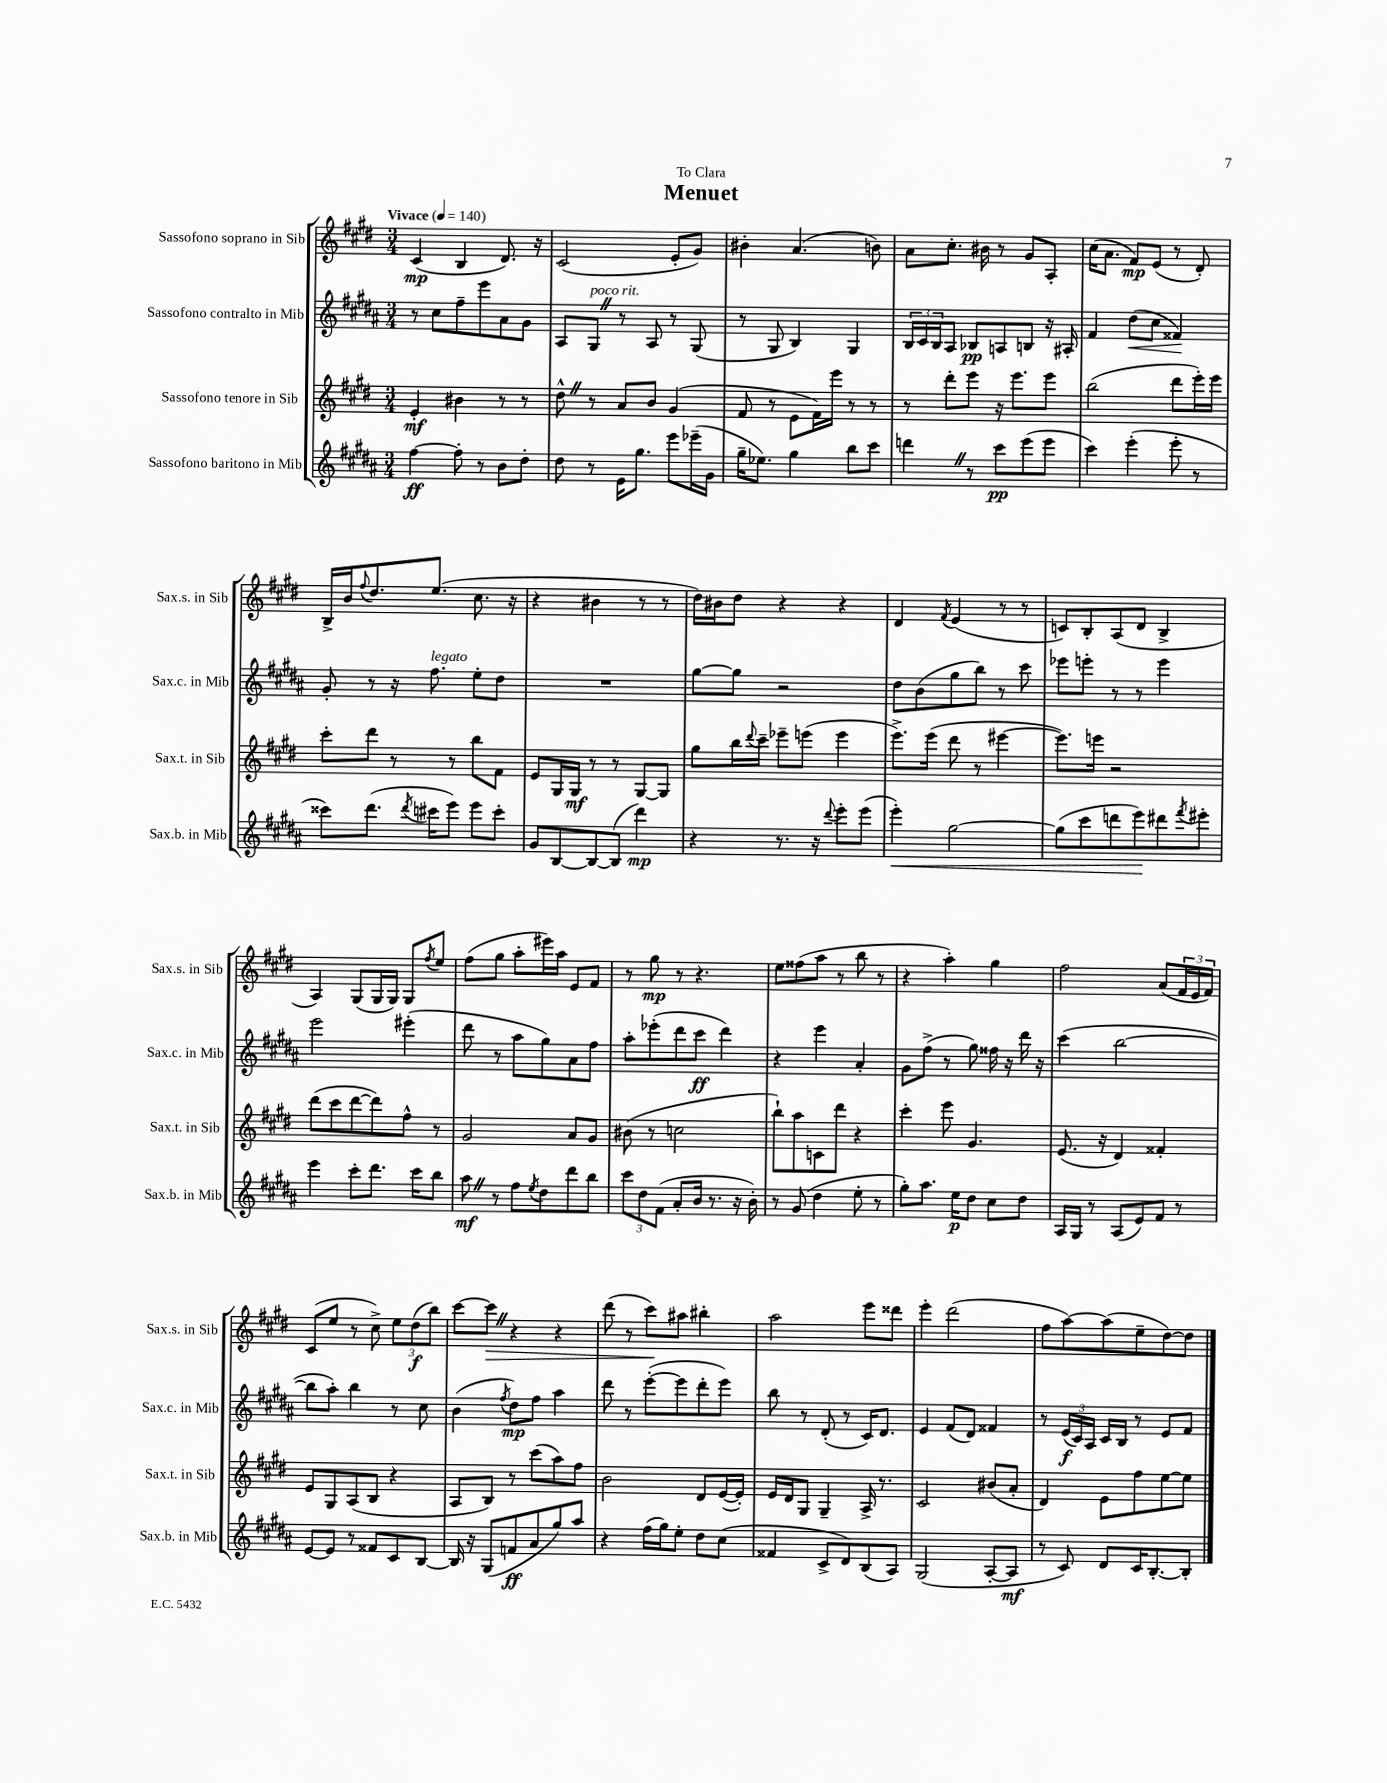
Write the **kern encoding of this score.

**kern	**dynam	**kern	**dynam	**kern	**dynam	**kern	**dynam
*part4	*part4	*part3	*part3	*part2	*part2	*part1	*part1
*staff4	*staff4	*staff3	*staff3	*staff2	*staff2	*staff1	*staff1
*I"Sassofono baritono in Mib	*	*I"Sassofono tenore in Sib	*	*I"Sassofono contralto in Mib	*	*I"Sassofono soprano in Sib	*
*I'Sax.b. in Mib	*	*I'Sax.t. in Sib	*	*I'Sax.c. in Mib	*	*I'Sax.s. in Sib	*
*clefG2	*	*clefG2	*	*clefG2	*	*clefG2	*
*k[f#c#g#d#a#]	*	*k[f#c#g#d#]	*	*k[f#c#g#d#a#]	*	*k[f#c#g#d#]	*
*M3/4	*	*M3/4	*	*M3/4	*	*M3/4	*
*MM140	*	*MM140	*	*MM140	*	*MM140	*
=1	=1	=1	=1	=1	=1	=1	=1
!	!	!	!	!	!	!LO:TX:a:B:t=Vivace	!
[4ff#\	ff	4e'/	mf	8r	.	(4c#/	mp
.	.	.	.	8cc#\L	.	.	.
8ff#'\]	.	4b#X\	.	8ff#~\	.	4B/	.
8r	.	.	.	8eee\	.	.	.
8b\L	.	8r	.	8a#\	.	8.d#/)	.
8dd#'\J	.	8r	.	8g#\J	.	.	.
.	.	.	.	.	.	16r	.
=2	=2	=2	=2	=2	=2	=2	=2
8dd#\	.	8dd#^^Z\	.	8A#/L	.	(2c#/	.
!	!	!	!	!LO:TX:a:i:t=poco rit.	!	!	!
8r	.	8r	.	8G#Z/J	.	.	.
16e\KL	.	8a/L	.	8r	.	.	.
8.gg#\J	.	.	.	.	.	.	.
.	.	8b/J	.	8A#/	.	.	.
8eee\L	.	(4g#/	.	8r	.	8e'/L	.
(16eee-X~\L	.	.	.	(8G#/	.	8g#/J)	.
16g#\JJ	.	.	.	.	.	.	.
=3	=3	=3	=3	=3	=3	=3	=3
16gg#~\KL	.	8f#/	.	8r	.	4b#X'\	.
8.ee-X\J)	.	.	.	.	.	.	.
.	.	8r	.	8G#/	.	.	.
4gg#\	.	8e\L	.	4B/)	.	(4.a/	.
.	.	16f#\L)	.	.	.	.	.
.	.	16eee\JJ	.	.	.	.	.
8bb\L	.	8r	.	4G#/	.	.	.
8ccc#\J	.	8r	.	.	.	8bn\)	.
=4	=4	=4	=4	=4	=4	=4	=4
4dddnZ\	.	8r	.	24B/LL	.	8a\L	.
.	.	.	.	24c#/	.	.	.
.	.	.	.	24B/J	.	.	.
.	.	8ddd#'\L	.	8A#/J	.	8.cc#'\J	.
8r	.	8eee\J	.	8B-X/L	pp	.	.
.	.	.	.	.	.	16b#X\	.
8ccc#\L	pp	16r	.	8An/	.	8r	.
.	.	8.eee\L	.	.	.	.	.
(8eee\	.	.	.	8Bn/J	.	8g#/L	.
8eee\J	.	8eee\J	.	16r	.	8A'/J	.
.	.	.	.	16A#X'/	.	.	.
=5	=5	=5	=5	=5	=5	=5	=5
4ccc#\)	.	(2bb\	.	4f#/	.	(16cc#\KL	.
.	.	.	.	.	.	8.a\J	.
!	!	!	!	!	!LO:HP:b	!	!
(4eee'\	.	.	.	(8dd#\L	<	8f#/L)	mp
.	.	.	.	8cc#\J	.	(8e/J	.
8eee'\	.	8ddd#\L	.	4f##X/)	.	8r	.
8r	.	16eee'\L)	.	.	.	8d#'/)	.
.	.	16eee\JJ	.	.	.	.	.
.	.	.	.	.	[	.	.
!!LO:LB:g=z
=6	=6	=6	=6	=6	=6	=6	=6
8ccc##X\L)	.	8ccc#'\L	.	8g#'/	.	16B^/LL	.
.	.	.	.	.	.	16b/J	.
.	.	.	.	.	.	8qqff#/	.
(8.ddd#\J	.	8ddd#\J	.	8r	.	8.dd#/	.
.	.	8r	.	16r	.	.	.
8qddd#/	.	.	.	.	.	.	.
!	!	!	!	!LO:TX:a:i:t=legato	!	!	!
16ccc#X\KL	.	.	.	8.ff#\	.	(8.ee/J	.
8eee\J)	.	8r	.	.	.	.	.
8eee\L	.	8bb\L	.	8ee'\L	.	8.cc#\	.
8ccc#'\J	.	8f#\J	.	8dd#\J	.	.	.
.	.	.	.	.	.	16r	.
=7	=7	=7	=7	=7	=7	=7	=7
8g#/L	.	8e/L	.	2.r	.	4r	.
[8B/	.	16G#/L	.	.	.	.	.
.	.	16G#/JJ	mf	.	.	.	.
8B/_	.	8r	.	.	.	4b#X\	.
(8B/J]	.	8r	.	.	.	.	.
4ddd#\)	mp	[8G#/L	.	.	.	8r	.
.	.	8G#/J]	.	.	.	8r	.
=8	=8	=8	=8	=8	=8	=8	=8
4r	.	8gg#\L	.	[8gg#\L	.	16dd#\LL)	.
.	.	.	.	.	.	16b#X\J	.
.	.	16bb\L	.	8gg#\J]	.	8dd#\J	.
.	.	8qqddd#/	.	.	.	.	.
.	.	16ccc#~\JJ	.	.	.	.	.
8.r	.	8eee-X~\L	.	2r	.	4r	.
.	.	(8eeen\J	.	.	.	.	.
16r	.	.	.	.	.	.	.
8qqddd#/	.	.	.	.	.	.	.
8eee'\L	.	4eee\	.	.	.	4r	.
(8eee\J	.	.	.	.	.	.	.
=9	=9	=9	=9	=9	=9	=9	=9
!	!LO:HP:b	!	!	!	!	!	!
4eee'\)	<	8.eee^\L)	.	8dd#\L	.	4d#/	.
.	.	.	.	(8b\	.	.	.
.	.	(16eee\Jk	.	.	.	.	.
.	.	.	.	.	.	8qf#/	.
[2gg#\	.	8ddd#\	.	8gg#\	.	(4e/	.
.	.	8r	.	8bb\J)	.	.	.
.	.	[4eee#X\	.	8r	.	8r	.
.	.	.	.	8ccc#\	.	8r	.
=10	=10	=10	=10	=10	=10	=10	=10
(8gg#\L]	.	8.eee#\L])	.	8eee-X\L	.	8cn/L)	.
8ccc#\	.	.	.	8eeen'\J	.	8B'/	.
.	.	16eeen\Jk	.	.	.	.	.
8dddn\	.	2r	.	8r	.	(8A/	.
8eee\)	.	.	.	8r	.	8d#/J	.
8ddd#X\	[	.	.	4eee\	.	4B^/	.
8qfff#/	.	.	.	.	.	.	.
8eee#X'\J	.	.	.	.	.	.	.
!!LO:LB:g=z
=11	=11	=11	=11	=11	=11	=11	=11
4eee\	.	(8ddd#\L	.	2eee\	.	4A/)	.
.	.	8ccc#\	.	.	.	.	.
8ccc#'\L	.	[8ddd#\	.	.	.	(8G#/L	.
8.ddd#\J	.	8ddd#\])	.	.	.	16G#/L	.
.	.	.	.	.	.	16G#/JJ)	.
.	.	8ff#^^\J	.	(4eee#X'\	.	8G#/L	.
16ccc#\KL	.	.	.	.	.	.	.
.	.	.	.	.	.	8qff#/	.
8bb\J	.	8r	.	.	.	8ee/J	.
=12	=12	=12	=12	=12	=12	=12	=12
8aa#Z\	mf	2g#/	.	8ddd#\	.	(8ff#\L	.
8r	.	.	.	8r	.	8gg#\J	.
8ff#\L	.	.	.	8aa#\L	.	8aa'\L	.
8qee/	.	.	.	.	.	.	.
8dd#\	.	.	.	8gg#\)	.	16eee#X\L)	.
.	.	.	.	.	.	16aa\JJ	.
8ddd#\	.	8a/L	.	8a#\	.	8e/L	.
8bb\J	.	8g#/J	.	8ff#\J	.	8f#/J	.
=13	=13	=13	=13	=13	=13	=13	=13
12ccc#\L	.	(8b#X\	.	8aa#'\L	.	8r	.
12dd#\	.	.	.	.	.	.	.
.	.	8r	.	(8eee-X'\	.	8gg#\	mp
(12f#\J	.	.	.	.	.	.	.
8a#'/L	.	2ccn\	.	8ddd#\	.	8r	.
16b/Jk	.	.	.	8ccc#\J	ff	4.r	.
8.r	.	.	.	.	.	.	.
.	.	.	.	4ddd#\)	.	.	.
16r	.	.	.	.	.	.	.
16b'\)	.	.	.	.	.	.	.
=14	=14	=14	=14	=14	=14	=14	=14
8r	.	8bb`\L)	.	4r	.	8ee\L	.
(8g#/	.	8aa\	.	.	.	(8ff##X\	.
4dd#\	.	8cn\	.	4eee\	.	8aa\J	.
.	.	8ddd#\J	.	.	.	8r	.
8ee'\	.	4r	.	4a#'/	.	8bb\	.
8r	.	.	.	.	.	8r	.
=15	=15	=15	=15	=15	=15	=15	=15
8gg#'\L)	.	4ccc#'\	.	8g#\L	.	4r	.
8.aa#\J	.	.	.	(8ff#^\J	.	.	.
.	.	8eee\	.	8r	.	4aa'\)	.
16ee\KL	p	.	.	.	.	.	.
8dd#\J	.	4.g#/	.	8gg#\)	.	.	.
8cc#\L	.	.	.	16ff##X\	.	4gg#\	.
.	.	.	.	16r	.	.	.
8dd#\J	.	.	.	16ddd#\	.	.	.
.	.	.	.	16r	.	.	.
=16	=16	=16	=16	=16	=16	=16	=16
16A#/LL	.	(8.e/	.	(4ccc#\	.	2ff#\	.
16G#/JJ	.	.	.	.	.	.	.
8r	.	.	.	.	.	.	.
.	.	16r	.	.	.	.	.
(8A#/L	.	4d#/)	.	[2bb\	.	.	.
8e/)	.	.	.	.	.	.	.
8f#/J	.	4f##X'/	.	.	.	(8a/L	.
8r	.	.	.	.	.	24f#/L	.
.	.	.	.	.	.	24e/	.
.	.	.	.	.	.	24f#/JJ)	.
!!LO:LB:g=z
=17	=17	=17	=17	=17	=17	=17	=17
[8e/L	.	8e/L	.	8bb\L]	.	(8c#/L	.
8e/J]	.	8G#/	.	8aa#'\J)	.	8ee/J	.
8r	.	(8A/	.	4bb\	.	8r	.
8f##X/L	.	8B/J	.	.	.	8cc#^\)	.
8c#/	.	4r	.	8r	.	12ee\L	.
.	.	.	.	.	.	(12dd#\	f
[8B/J	.	.	.	8cc#\	.	.	.
.	.	.	.	.	.	12bb\J)	.
=18	=18	=18	=18	=18	=18	=18	=18
16B/]	.	8A/L	.	(4b\	.	[8ccc#\L	.
16r	.	.	.	.	.	.	.
!	!	!	!	!	!	!	!LO:HP:b
(8G#/L	.	8B/J)	.	.	.	8ccc#Z\J]	>
.	.	.	.	8qff#/	.	.	.
8fn/	ff	8r	.	8dd#\L)	mp	4r	.
8a#/	.	(8ccc#\L	.	8ff#\J	.	.	.
8gg#/)	.	8aa\)	.	4aa#\	.	4r	.
8aa#/J	.	8ff#\J	.	.	.	.	.
=19	=19	=19	=19	=19	=19	=19	=19
4r	.	2b\	.	8ddd#\	.	(8ddd#\	.
.	.	.	.	8r	.	8r	.
(16ff#\LL	.	.	.	([8eee'\L	.	8ccc#\L)	.
16gg#\J)	.	.	.	.	.	.	.
8ee'\J	.	.	.	8eee\]	.	8aa#X\J	]
8dd#\L	.	8d#/L	.	8ddd#'\	.	4bb#X'\	.
(8cc#\J	.	([16e/L	.	8eee\J)	.	.	.
.	.	16e'/JJ])	.	.	.	.	.
=20	=20	=20	=20	=20	=20	=20	=20
4f##X/	.	16e/LL	.	8bb\	.	2aa\	.
.	.	16d#/J	.	.	.	.	.
.	.	8G#/J	.	8r	.	.	.
8c#^/L	.	4G#~/	.	(8d#'/	.	.	.
8d#/)	.	.	.	8r	.	.	.
(8B/	.	16A^/	.	16c#/KL)	.	8eee\L	.
.	.	8.r	.	8.d#/J	.	.	.
8A#/J)	.	.	.	.	.	8ddd##X\J	.
=21	=21	=21	=21	=21	=21	=21	=21
(2G#/	.	2c#/	.	4e/	.	4eee'\	.
.	.	.	.	(8f#/L	.	(2ddd#\	.
.	.	.	.	8d#/J)	.	.	.
[8A#'/L	.	(8b#X/L	.	4f##X/	.	.	.
8A#/J]	mf	8a'/J	.	.	.	.	.
=22	=22	=22	=22	=22	=22	=22	=22
8r	.	4d#/)	.	8r	.	8ff#\L	.
8c#/)	.	.	.	(24e/LL	f	[8aa\)	.
.	.	.	.	24c#/)	.	.	.
.	.	.	.	24A#/JJ	.	.	.
8d#/L	.	8e\L	.	16c#/LL	.	(8aa\]	.
.	.	.	.	16B/JJ	.	.	.
16c#/K	.	8ff#\	.	8r	.	8ee~\	.
[8.B'/	.	.	.	.	.	.	.
.	.	[8ee\	.	8e/L	.	[8dd#\)	.
8B'/J]	.	8ee\J]	.	8f#/J	.	8dd#\J]	.
==	==	==	==	==	==	==	==
*-	*-	*-	*-	*-	*-	*-	*-
